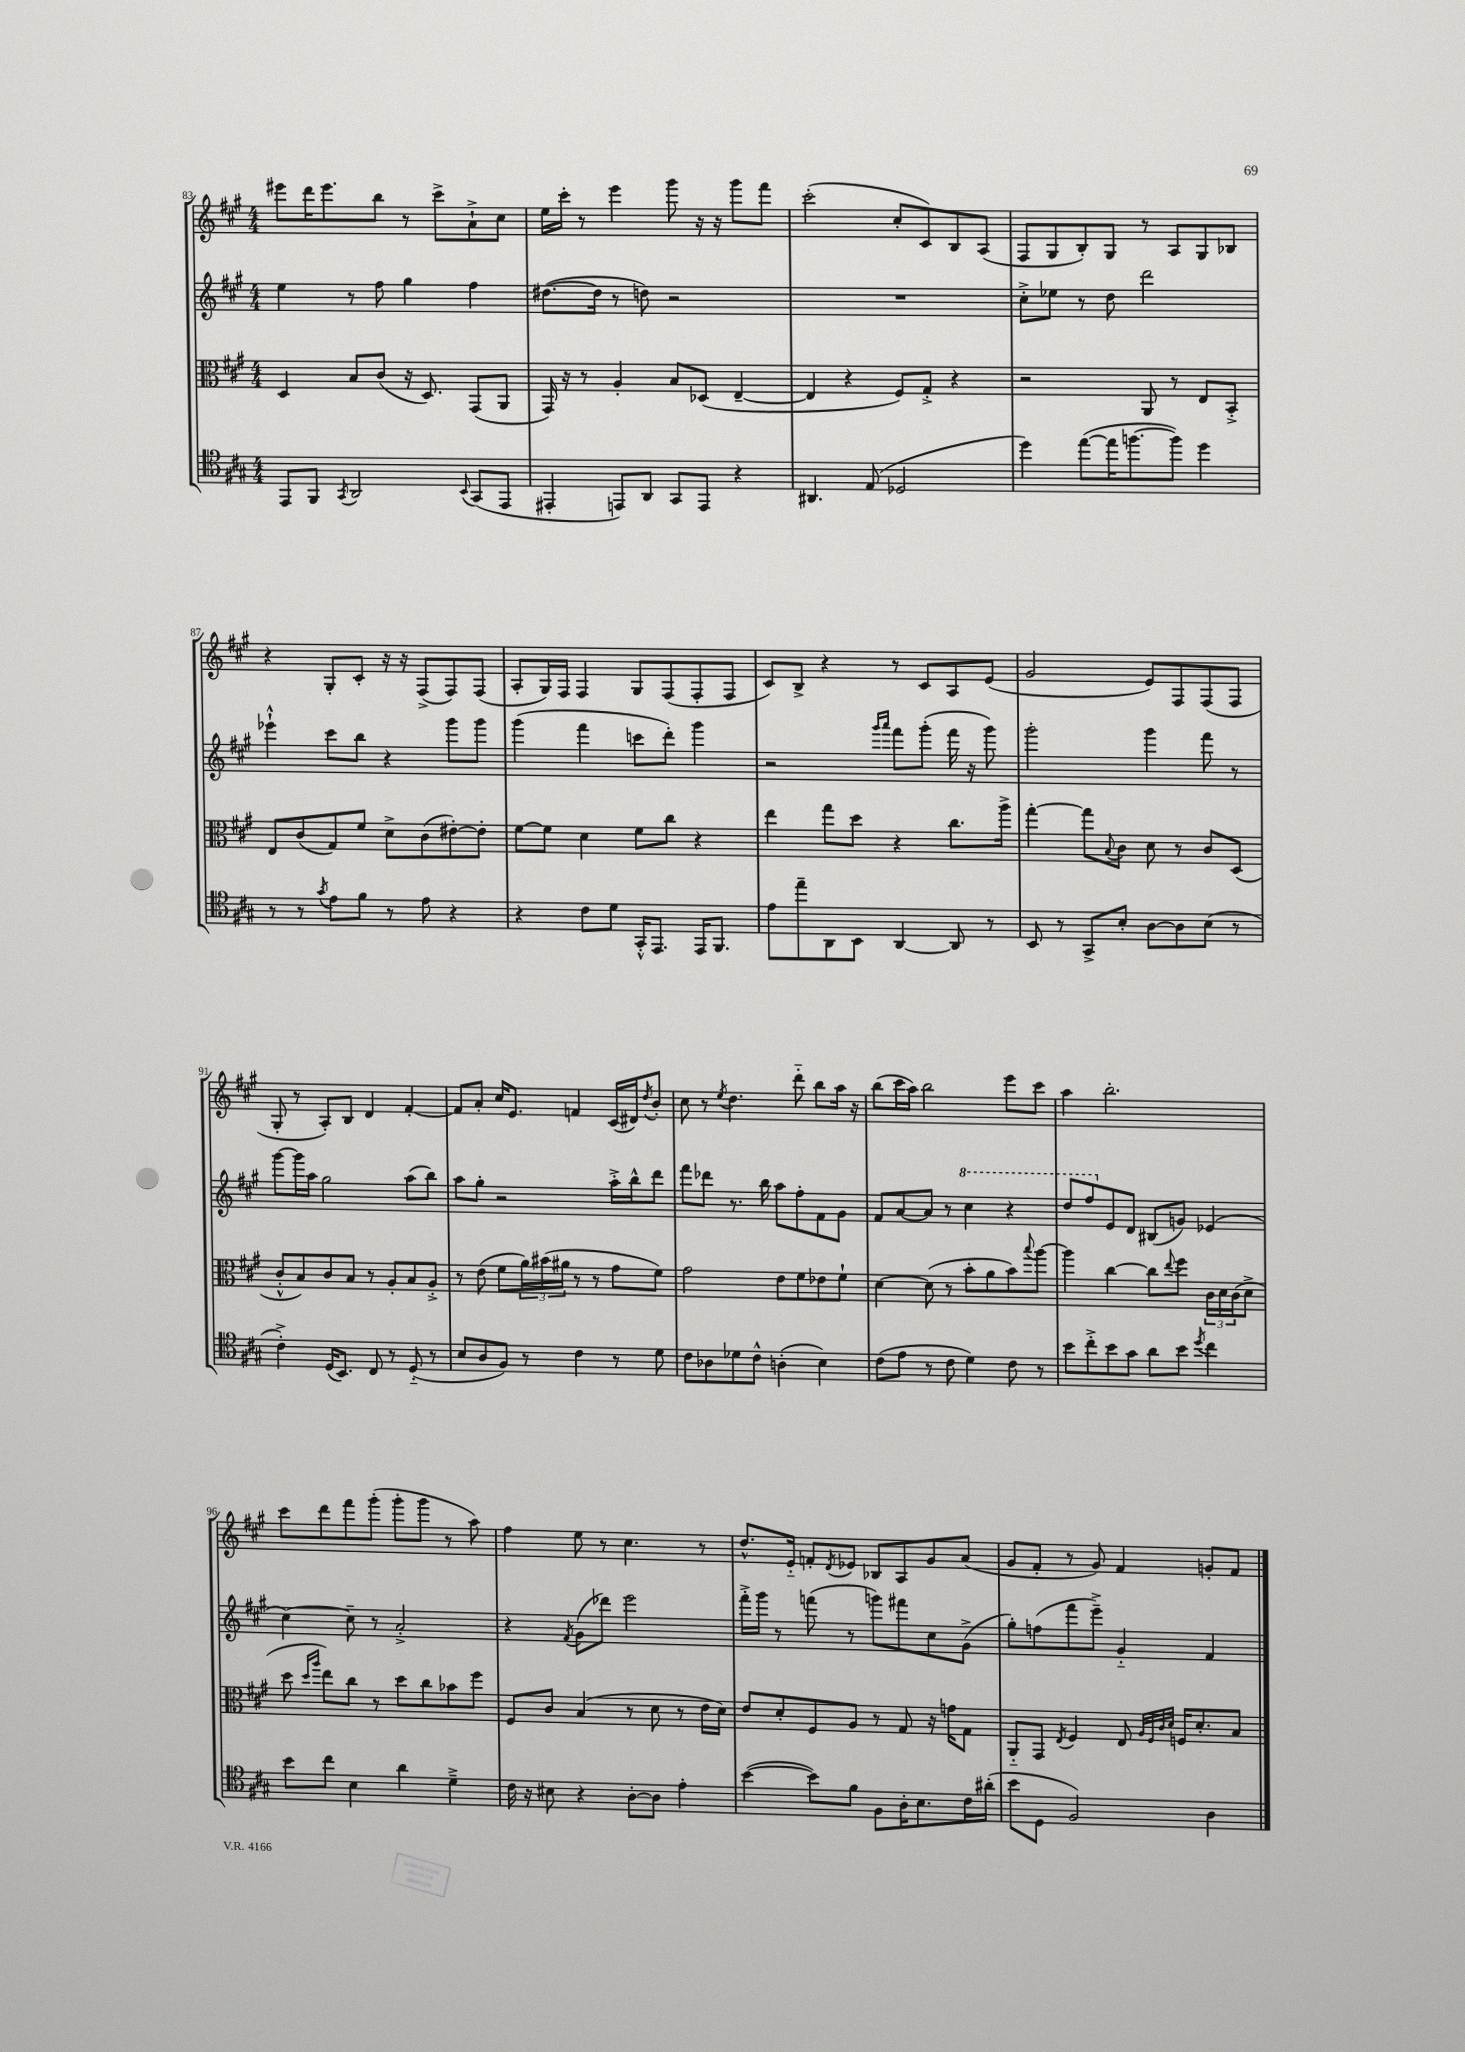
<<
\new StaffGroup <<
\new Staff = "s0" {
    \clef treble \key a \major \numericTimeSignature \time 4/4
    eis'''8 d'''16 eis'''8. b''8 r8 cis'''8-> a'8-!-> cis''8 |
    e''16 cis'''16-. r8 e'''4 gis'''8 r16 r16 gis'''8 fis'''8 |
    cis'''2-.( cis''8-. cis'8) b8 a8( |
    fis8 gis8 b8-.) gis8 r8 a8 gis8 bes8 |
    r4 gis8-. cis'8-. r16 r16 fis8->( fis8) fis8( |
    a8-. gis16) fis16 fis4 gis8 fis8( fis8-. fis8 |
    cis'8) b8-> r4 r8 cis'8 a8 e'8( |
    gis'2 e'8) fis8 fis8( fis8 |
    gis8-. r8 a8-.) b8 d'4 fis'4~-. |
    fis'8 a'8-. cis''16 e'8. f'4 cis'16( dis'16) \acciaccatura { d''8 } b'8-. |
    cis''8 r8 \acciaccatura { e''8 } d''4. d'''8-_ b''8 a''16 r16 |
    b''8( cis'''16 a''16) b''2 e'''8 cis'''8 |
    a''4 b''2.-. |
    cis'''8 d'''8 fis'''8 gis'''8-.( gis'''8-. gis'''8 r8 a''8) |
    fis''4 e''8 r8 cis''4. r8 |
    d''8.-^ e'16-_ f'8-. \acciaccatura { d'8 } ees'8 bes8 a8 gis'8 a'8( |
    gis'8 fis'8-. r8 gis'8) fis'4 g'8-. fis'8 \bar "|." |
}
\new Staff = "s1" {
    \clef treble \key a \major \numericTimeSignature \time 4/4
    e''4 r8 fis''8 gis''4 fis''4 |
    dis''8.~( dis''16 r8 d''8) r2 |
    R1 |
    cis''8-.-> ees''8 r8 d''8 d'''2 |
    ees'''4-!-^ cis'''8 b''8 r4 gis'''8 gis'''8 |
    gis'''4( fis'''4 c'''8 d'''8-.) gis'''4 |
    r2 \grace { gis'''16 a'''16 } fis'''8 gis'''8-.( fis'''16 r16 gis'''8) |
    gis'''2-. gis'''4 fis'''8 r8 |
    gis'''8~ gis'''16 a''16 gis''2 a''8( b''8) |
    a''8 gis''8-. r2 a''16-.-> b''16-^ d'''8 |
    fis'''8 des'''8 r8. b''16 a''8 fis''8-. fis'8 gis'8 |
    fis'8 a'8~ a'8 r8 \ottava #1 cis'''4 r4 |
    d'''8 fis'''8 \ottava #0 e'8 d'8 bis8( g'8) ees'4( |
    cis''4~) cis''8-- r8 a'2-.-> |
    r4 \acciaccatura { fis'8 } gis'8( des'''8) e'''2 |
    fis'''16-.-> gis'''16 r8 f'''8( r8 g'''8) fis'''8 cis''8 gis'8->( |
    gis''8-.) f''8( fis'''8 e'''8--->) gis'4-_ fis'4 \bar "|." |
}
\new Staff = "s2" {
    \clef alto \key a \major \numericTimeSignature \time 4/4
    d4 b8 cis'8( r16 d8.) gis,8( a,8 |
    gis,16) r16 r8 a4-. b8 des8( e4~-- |
    e4 r4 fis8) gis8-.-> r4 |
    r2 a,8 r8 e8 b,8-.-> |
    e8 cis'8( gis8) fis'8 d'8-> cis'8( eis'8~-.) eis'8-. |
    fis'8~ fis'8 d'4 fis'8 cis''8 r4 |
    e''4 gis''8 d''8 r4 cis''8. a''16-> |
    gis''4~-. gis''8 \appoggiatura { b8 } cis'8 d'8 r8 cis'8 d8( |
    cis'8-.-^ b8) cis'8 b8 r8 a8-. b8 a8-.-> |
    r8 e'8( fis'8 \tuplet 3/2 { a'16) bis'16( ais'16 } r8 r8 gis'8 fis'8) |
    gis'2 e'8 fis'8 ees'8 fis'8-! |
    d'4~ d'8( r8 b'8-. a'8 b'8) \appoggiatura { b''8 } a''8~ |
    a''4 cis''4~ cis''8 \appoggiatura { e''8 } fis''8 \tuplet 3/2 { cis'16 d'16 cis'16( } d'8-> |
    d''8 \grace { d''16 a''16 } e''8) cis''8 r8 d''8 cis''8 bes'8 fis''8 |
    fis8 cis'8 b4( r8 d'8 r8 e'16 d'16) |
    e'8 d'8-. fis8 a8 r8 gis8 r16 g'16 gis8 |
    a,8-_ gis,8 \acciaccatura { e8 } fis4 e8 \grace { a32 fis32 cis'32 d'32 } f16 d'8.-. b8 \bar "|." |
}
\new Staff = "s3" {
    \clef tenor \key a \major \numericTimeSignature \time 4/4
    e,8 fis,8 \acciaccatura { gis,8 } a,2 \appoggiatura { b,8 } gis,8( e,8 |
    eis,4-. e,8) a,8 gis,8 e,8 r4 |
    ais,4. e8( des2 |
    d''4) e''8~( e''16 f''8.~ f''8) d''4 |
    r8 r8 \acciaccatura { gis'8 } e'8 fis'8 r8 e'8 r4 |
    r4 cis'8 d'8 gis,16-.-^ e,8. e,16 fis,8. |
    e'8 e''8-- a,8 b,8 a,4~ a,8 r8 |
    b,8 r8 gis,8-> b8-. a8~ a8 b8( r8 |
    cis'4-.->) d16( b,8.) cis8 r8 d8-_( r8 |
    b8 a8 fis8) r8 cis'4 r8 d'8 |
    cis'8 aes8 des'8 cis'8-^ a4-.( b4) |
    cis'8( e'8 r8 cis'8 d'4) cis'8 r8 |
    b'8 cis''8-.-> b'8 gis'8 a'8 b'8 \acciaccatura { d''8 } cis''4 |
    b'8 cis''8 b4 a'4 d'4---> |
    cis'16 r16 bis8 r4 a8~-. a8 e'4-. |
    b'4~( b'8) fis'8 fis8 a16-. b8. cis'16 ais'16-.( |
    b'8 d8 fis2) a4 \bar "|." |
}
>>
>>
\layout { \context { \Score currentBarNumber = #83 } }
